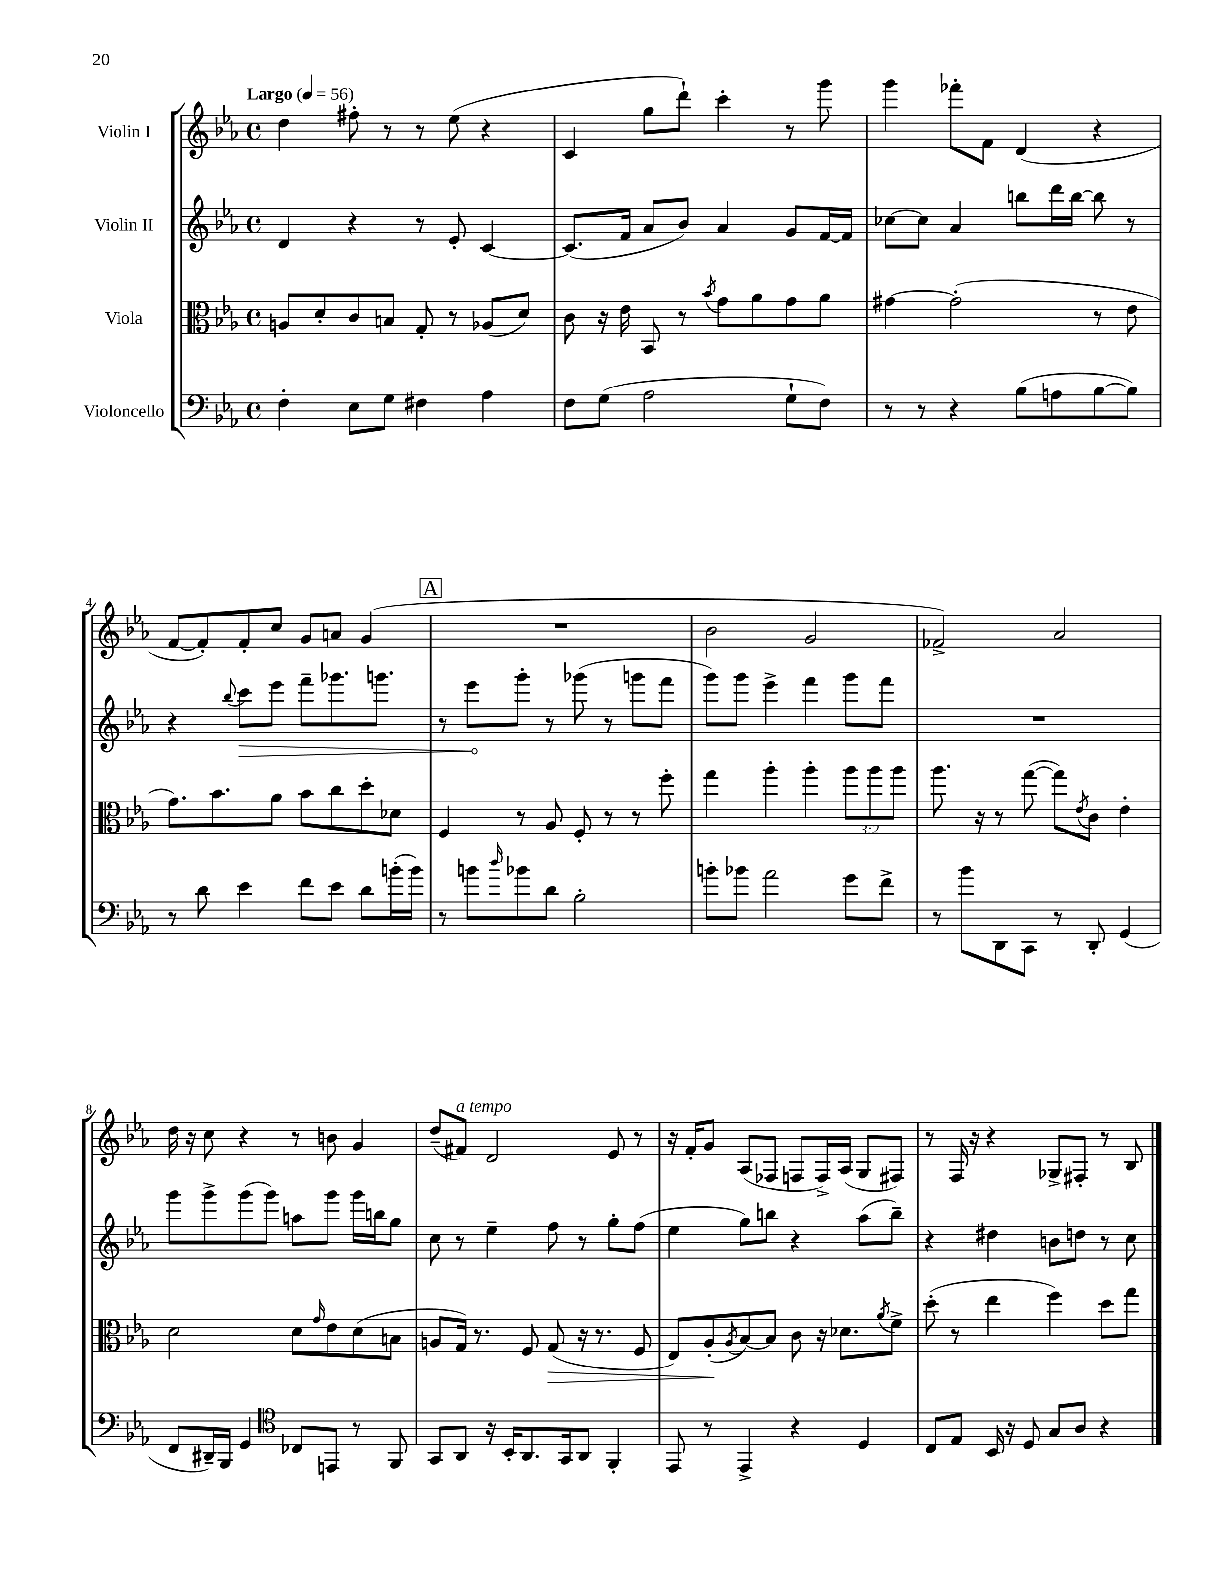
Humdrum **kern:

**kern	**kern	**dynam	**kern	**dynam	**kern
*part4	*part3	*part3	*part2	*part2	*part1
*staff4	*staff3	*staff3	*staff2	*staff2	*staff1
*I"Violoncello	*I"Viola	*	*I"Violin II	*	*I"Violin I
*clefF4	*clefC3	*	*clefG2	*	*clefG2
*k[b-e-a-]	*k[b-e-a-]	*	*k[b-e-a-]	*	*k[b-e-a-]
*M4/4	*M4/4	*	*M4/4	*	*M4/4
*met(c)	*met(c)	*	*met(c)	*	*met(c)
*MM56	*MM56	*	*MM56	*	*MM56
=1	=1	=1	=1	=1	=1
!	!	!	!	!	!LO:TX:a:B:t=Largo
4F'\	8An/L	.	4d/	.	4dd\
.	8d'/	.	.	.	.
8E-\L	8c/	.	4r	.	8ff#X'\
8G\J	8Bn/J	.	.	.	8r
4F#X\	8G'/	.	8r	.	8r
.	8r	.	8e-'/	.	(8ee-\
4A-\	(8A-X/L	.	[4c/	.	4r
.	8d/J)	.	.	.	.
=2	=2	=2	=2	=2	=2
8F\L	8c\	.	(8.c/L]	.	4c/
(8G\J	16r	.	.	.	.
.	16e-\	.	16f/Jk	.	.
2A-\	8BB-/	.	8a-/L	.	8gg\L
.	8r	.	8b-/J)	.	8ddd`\J)
.	8qb-/	.	.	.	.
.	8g\L	.	4a-/	.	4ccc'\
.	8a-\	.	.	.	.
8G`\L	8g\	.	8g/L	.	8r
8F\J)	8a-\J	.	[16f/L	.	8ggg\
.	.	.	16f/JJ]	.	.
=3	=3	=3	=3	=3	=3
8r	[4g#X\	.	[8cc-X\L	.	4ggg\
8r	.	.	8cc-\J]	.	.
4r	(2g#'\]	.	4a-/	.	8fff-X'\L
.	.	.	.	.	8f\J
(8B-\L	.	.	8bbn\L	.	(4d/
8An\	.	.	16ddd\L	.	.
.	.	.	[16bb\JJ	.	.
[8B-\	8r	.	8bb\]	.	4r
8B-\J])	8e-\	.	8r	.	.
!!LO:LB:g=z
=4	=4	=4	=4	=4	=4
8r	8.g\L)	.	4r	.	[8f/L
8d\	.	.	.	.	8f'/])
.	8.b-\	.	.	.	.
.	.	.	8qqbb-/	.	.
!	!	!	!	!LO:HP:b	!
4e-\	.	.	8ccc\L	>	8f'/
.	8a-\J	.	8eee-\J	.	8cc/J
8f\L	8b-\L	.	8fff~\L	.	8g/L
8e-\J	8cc\	.	8.ggg-X\	.	8an/J
8d\L	8dd'\	.	.	.	(4g/
.	.	.	8.gggn\J	.	.
(16bn'\L	8d-X\J	.	.	.	.
16b\JJ)	.	.	.	.	.
!!LO:REH:place=s1:t=A
=5	=5	=5	=5	=5	=5
8r	4F/	.	8r	.	1r
8bn\L	.	.	8eee-\L	.	.
16qqdd/	.	.	.	.	.
8b-X\	8r	.	8ggg'\J	]	.
8d\J	8A-/	.	8r	.	.
2B-'\	8F'/	.	(8ggg-X\	.	.
.	8r	.	8r	.	.
.	8r	.	8gggn\L	.	.
.	8ff'\	.	8fff\J	.	.
=6	=6	=6	=6	=6	=6
8bn'\L	4gg\	.	8ggg\L)	.	2b-\
8b-X\J	.	.	8ggg\J	.	.
2a-\	4aa-'\	.	4eee-^\	.	.
.	4aa-'\	.	4fff\	.	2g/
8g\L	12aa-\L	.	8ggg\L	.	.
.	12aa-\	.	.	.	.
8f^\J	.	.	8fff\J	.	.
.	12aa-\J	.	.	.	.
=7	=7	=7	=7	=7	=7
8r	8.aa-\	.	1r	.	2f-X^/)
8b-\L	.	.	.	.	.
.	16r	.	.	.	.
8DD\	8r	.	.	.	.
8CC\J	([8gg\	.	.	.	.
8r	8gg\L])	.	.	.	2a-/
.	8qe-/	.	.	.	.
8DD'/	8c\J	.	.	.	.
(4GG/	4e-'\	.	.	.	.
!!LO:LB:g=z
=8	=8	=8	=8	=8	=8
8FF/L	2d\	.	8ggg\L	.	16dd\
.	.	.	.	.	16r
16DD#X~/L)	.	.	8ggg^\	.	8cc\
16BBB-/JJ	.	.	.	.	.
4GG/	.	.	(8ggg\	.	4r
.	.	.	8ggg\J)	.	.
*clefC4	*	*	*	*	*
8C-X/L	8d\L	.	8aan\L	.	8r
.	16qqg/	.	.	.	.
8EEn/J	8e-\	.	8ggg\J	.	8bn\
8r	(8d\	.	16ggg\LL	.	4g/
.	.	.	16bbn\J	.	.
8FF/	8Bn\J	.	8gg\J	.	.
=9	=9	=9	=9	=9	=9
8GG/L	8An/L	.	8cc\	.	(8dd~/L
!	!	!	!	!	!LO:TX:a:i:t=a tempo
8AA-/J	16G/Jk)	.	8r	.	8f#X/J)
.	8.r	.	.	.	.
16r	.	.	4ee-~\	.	2d/
16BB-'/KL	.	.	.	.	.
8.AA-/	8F/	.	.	.	.
!	!	!LO:HP:b	!	!	!
.	(8G/	>	8ff\	.	.
16GG/k	.	.	.	.	.
8AA-/J	16r	.	8r	.	.
.	8.r	.	.	.	.
4FF'/	.	.	8gg'\L	.	8e-/
.	8F/	.	(8ff\J	.	8r
=10	=10	=10	=10	=10	=10
8EE-/	8E-/L)	.	4ee-\	.	16r
.	.	.	.	.	16f'/KL
8r	(8A-'/	.	.	.	8g/J
.	8qA-/	.	.	.	.
4EE-^/	[8B-/)	]	8gg\L)	.	(8A-/L
.	8B-/J]	.	8bbn\J	.	8F-X/J
4r	8c\	.	4r	.	8Fn/L
.	16r	.	.	.	16F^/L)
.	8.d-X\L	.	.	.	(16A-/JJ
4D/	.	.	(8aa-\L	.	8G/L
.	8qa-/	.	.	.	.
.	8f^\J	.	8bb~\J)	.	8F#X/J)
=11	=11	=11	=11	=11	=11
8C/L	(8dd'\	.	4r	.	8r
8E-/J	8r	.	.	.	16F/
.	.	.	.	.	16r
16BB-/	4ee-\	.	4dd#X\	.	4r
16r	.	.	.	.	.
8D/	.	.	.	.	.
8G/L	4ff\)	.	8bn\L	.	8G-X^/L
8A-/J	.	.	8ddn\J	.	8F#X'/J
4r	8dd\L	.	8r	.	8r
.	8gg\J	.	8cc\	.	8B-/
==	==	==	==	==	==
*-	*-	*-	*-	*-	*-
